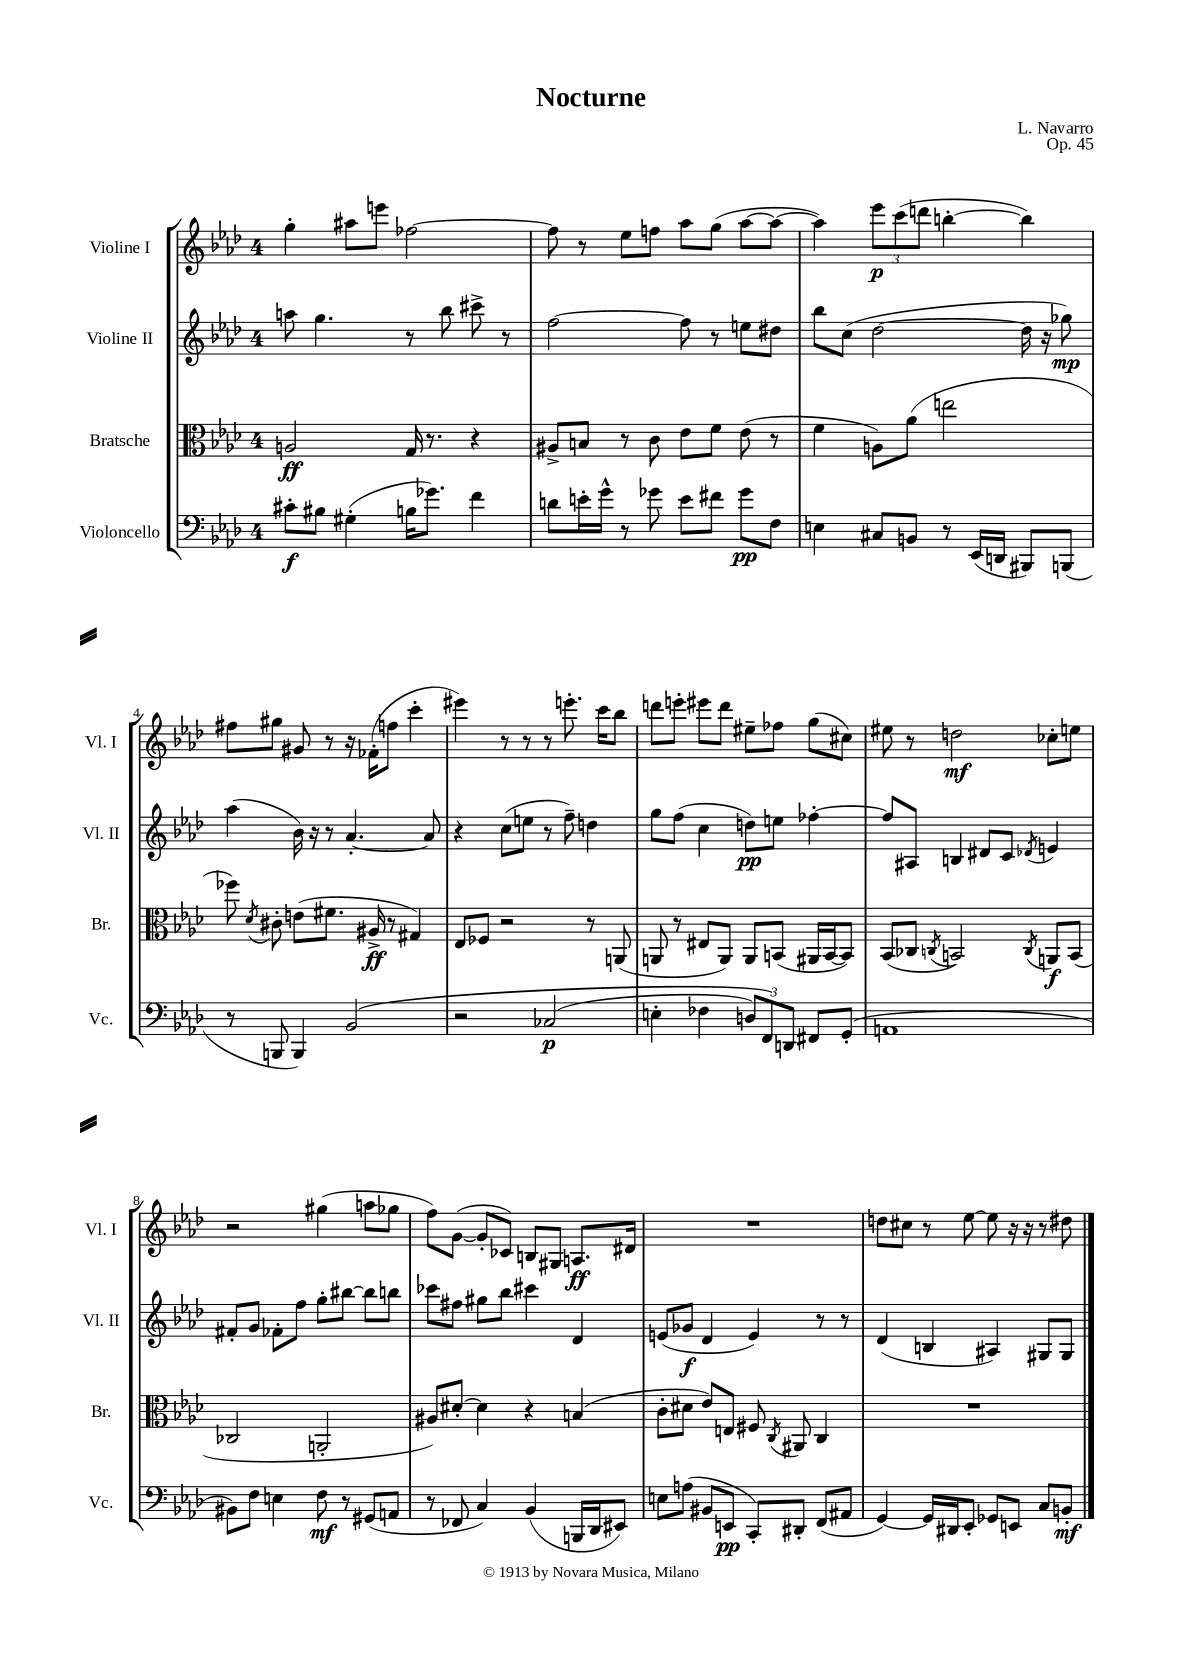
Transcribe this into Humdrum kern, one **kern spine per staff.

**kern	**kern	**kern	**kern
*staff4	*staff3	*staff2	*staff1
*clefF4	*clefC3	*clefG2	*clefG2
*k[b-e-a-d-]	*k[b-e-a-d-]	*k[b-e-a-d-]	*k[b-e-a-d-]
*M4/4	*M4/4	*M4/4	*M4/4
8c#'	2A	8aa	4gg'
8B#	.	4.gg	.
(4G#'	.	.	8aa#
.	.	.	8eee
16B	16G	8r	[2ff-
8.g-)	8.r	.	.
.	.	8bb-	.
4f	4r	8ccc#^	.
.	.	8r	.
=	=	=	=
8d	8A#^	[2ff	8ff-]
16e'	8B	.	8r
16g^^	.	.	.
8r	8r	.	8ee-
8g-	8c	.	8ff
8e	8e-	8ff]	8aa-
8f#	8f	8r	(8gg
8g-	(8e-	8ee	[8aa-
8F	8r	8dd#	8aa-_
=	=	=	=
4E	4f	8bb-	4aa-])
.	.	(8cc	.
8C#	8A)	[2dd-	12eee-
.	.	.	(12ccc
8BB	(8a-	.	.
.	.	.	12ddd
8r	2ee	.	[4bb'
(16EE-	.	.	.
16DD	.	.	.
8BBB#)	.	16dd-]	4bb])
.	.	16r	.
(8BBB	.	8gg-)	.
=	=	=	=
8r	8ff-)	(4aa-	8ff#
.	8qd-	.	.
8BBB	8c#'	.	8gg#
4BBB)	(8e	16b-)	8g#
.	.	16r	.
.	8.f#	8r	8r
&(2BB-	.	[4.a-'	16r
.	16A#^	.	(16f-'
.	8r	.	8ff
.	4G#)	.	4ccc'
.	.	8a-]	.
=	=	=	=
2r	8E-	4r	4eee#)
.	8F-	.	.
.	2r	(8cc	8r
.	.	8ee	8r
(2C-	.	8r	8r
.	.	8ff~)	8.eee'
.	8r	4dd	.
.	.	.	16ccc
.	(8AA	.	8bb-
=	=	=	=
4E'	8AA	8gg	8ddd
.	8r	(8ff	8eee'
4F-	8E#	4cc	8eee#
.	8AA)	.	8ddd
12D)	8AA	8dd)	8ee#~
12FF&)	.	.	.
.	(8BB	8ee	8ff-
12DD	.	.	.
8FF#	16AA#	[4ff-'	(8gg
.	[16BB	.	.
(8GG'	8BB])	.	8cc#)
=	=	=	=
1AA	(8BB-	8ff-]	8ee#
.	8C-	8A#	8r
.	8qC	.	.
.	2BB)	4B	2dd
.	.	8d#	.
.	.	8c	.
.	8qC	8qd-	.
.	8AA	4e	8cc-'
.	(8BB	.	8ee
=	=	=	=
8BB#)	2C-	8f#'	2r
8F	.	8g	.
4E	.	8f-'	.
.	.	8ff	.
8F	2AA'	8gg'	(4gg#
8r	.	[8bb#	.
(8GG#	.	8bb#]	8aa
8AA	.	8bb	8gg-
=	=	=	=
8r	8A#)	8ccc-	8ff)
8FF-	[8d#'	8ff#	([8g
4C)	4d#]	8gg#	8g']
.	.	8bb-	8c-)
(4BB-	4r	4ccc#	8B
.	.	.	8G#
16BBB	(4B	4d-	8.A
16DD-	.	.	.
8EE#)	.	.	.
.	.	.	16d#
=	=	=	=
8E	8c'	(8e	1r
(8A	8d#	8g-	.
8BB#	8e-)	4d-	.
8EE	8E	.	.
8CC')	8F#	4e)	.
.	8qC	.	.
8DD#'	8AA#	.	.
(8FF	4C	8r	.
8AA#	.	8r	.
=	=	=	=
[4GG)	1r	(4d-	8dd
.	.	.	8cc#
16GG]	.	4B	8r
16DD#	.	.	.
8EE-'	.	.	[8ee-
8GG-	.	4A#)	8ee-]
8EE	.	.	16r
.	.	.	16r
8C	.	8G#	8r
8BB'	.	8G#	8dd#
==	==	==	==
*-	*-	*-	*-
